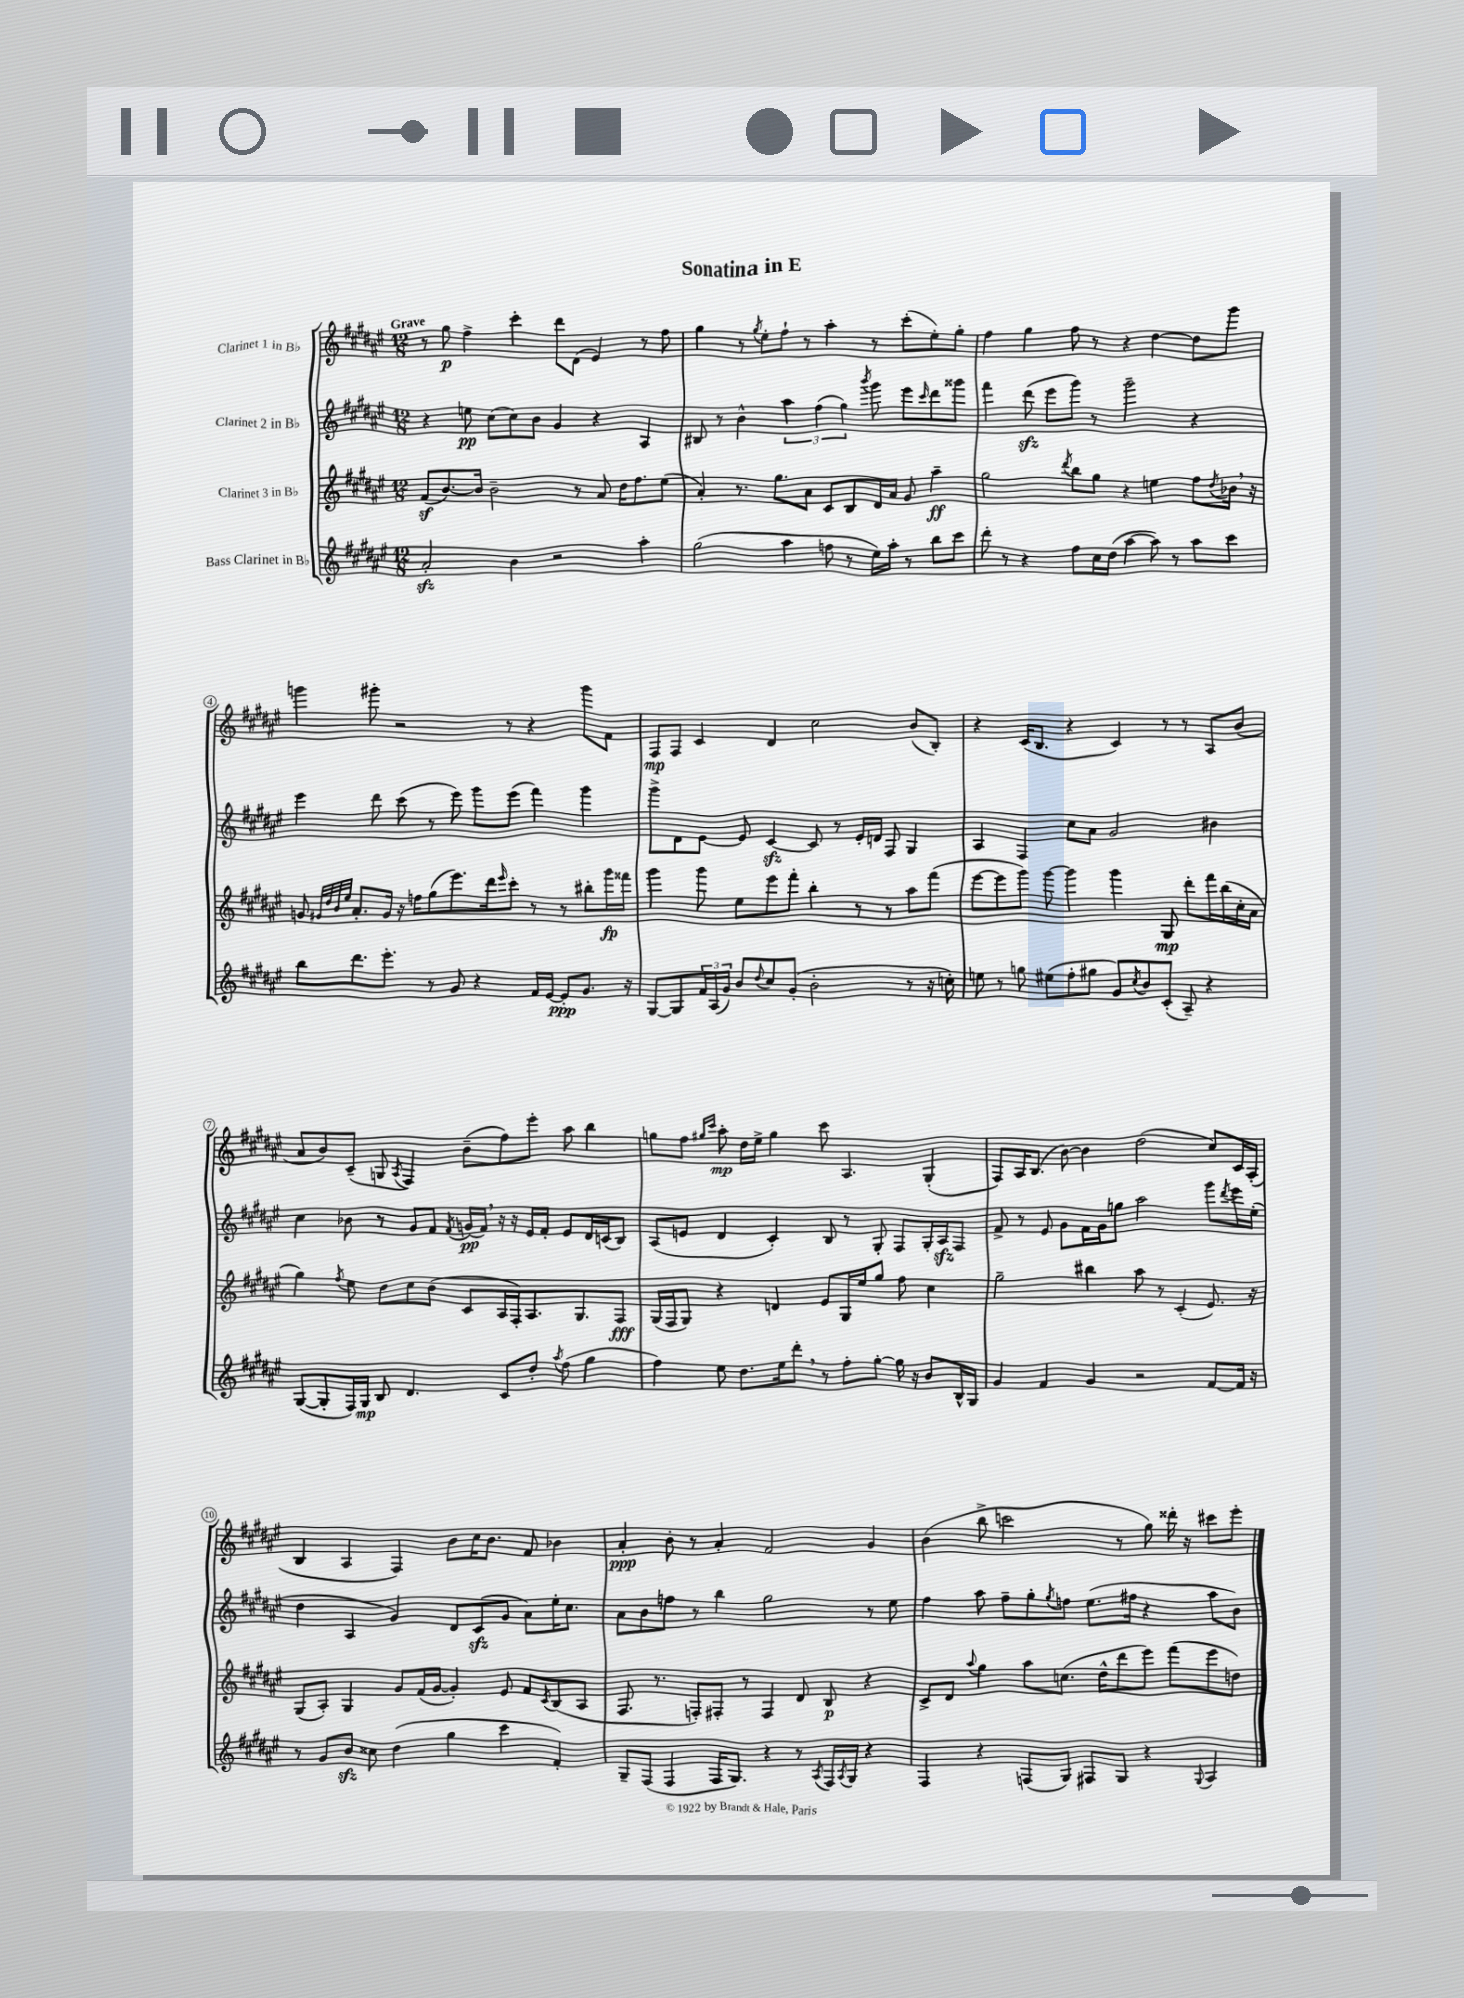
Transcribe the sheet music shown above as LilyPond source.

\header { title = "Sonatina in E" }
<<
\new StaffGroup <<
\new Staff = "s0" \with { instrumentName = "Clarinet 1 in Bb" } {
    \clef treble \key fis \major \numericTimeSignature \time 12/8 \tempo "Grave"
    r8 gis''8\p fis''4-> cis'''4-. dis'''8 dis'8( eis'4) r8 fis''8 |
    gis''4 r8 \acciaccatura { gis''8 } eis''8-. fis''8-! r8 ais''4-. r8 cis'''8-.( eis''8-.) gis''8-. |
    fis''4 gis''4 fis''8 r8 r4 dis''4~ dis''8 gis'''8 |
    g'''4 gis'''8-. r2 r8 r4 gis'''8 fis'8 |
    fis8\mp fis8 cis'4 dis'4 cis''2 b'8( b8-.) |
    r4 cis'16( b8. r4 cis'4) r8 r8 ais8 b'8( |
    ais'8 b'8) cis'8--( g8 \acciaccatura { ais8 } fis4) b'8--( fis''8) eis'''8-. ais''8 b''4 |
    g''8 fis''8 \grace { gis''16 cis'''16 } ais''8-.\mp dis''16 eis''16-> gis''4 cis'''8 ais4. gis4-.( |
    fis8) ais16 b8.( b'8~) b'4 dis''2( cis''8) cis'16 ais16-.( |
    b4 ais4 fis4) b'8 cis''16 b'8. fis'8 bes'4 |
    ais'4-.\ppp b'8-. r8 ais'4-. fis'2 gis'4 |
    b'4( b''8-> c'''2 r8 gis''8) disis'''16-. r16 cis'''8 eis'''8-. \bar "|." |
}
\new Staff = "s1" \with { instrumentName = "Clarinet 2 in Bb" } {
    \clef treble \key fis \major \numericTimeSignature \time 12/8
    r4 e''8\pp cis''8( cis''8) b'8 gis'4 r4 ais4 |
    bis8 r8 b'4-^ \tuplet 3/2 { ais''4 fis''4( gis''4) } \acciaccatura { b'''8 } gis'''8 eis'''8 \grace { cis'''16 } dis'''8 gisis'''8 |
    fis'''4 dis'''8\sfz( eis'''8 gis'''8) r8 gis'''2-- r4 |
    eis'''4 dis'''8 cis'''8( r8 eis'''8) gis'''8 eis'''8( fis'''4) gis'''4 |
    gis'''8-> dis'8 eis'8~ eis'8 cis'4~\sfz cis'8 r8 eis'16-. d'16 fis8 gis4 |
    ais4 fis4 cis''8 ais'8 gis'2 bis'4 |
    cis''4 bes'8 r8 gis'8 fis'8 \acciaccatura { fis'8 } g'16\pp( fis'16) \breathe r16 r16 eis'16 fis'16-. eis'8 dis'16 c'16( b8) |
    ais8( e'8 dis'4 cis'4-.) b8 r8 gis8-. fis8 gis16-. ais16\sfz fis8 |
    fis'8-> r8 eis'8 gis'8 fis'16 gis'16 g''8 ais''2 gis'''8 \acciaccatura { dis'''8 } eis'''16 eis''16-.( |
    dis''4 ais4 gis'4) dis'8 cis'8\sfz( gis'8 ais'8) eis''16-. cis''8. |
    ais'8 b'8 f''8 r8 b''4 gis''2 r8 eis''8 |
    fis''4 ais''8 fis''8-- gis''8-. \acciaccatura { gis''8 } f''8 eis''8.( fis''16 r4 ais''8 b'8) \bar "|." |
}
\new Staff = "s2" \with { instrumentName = "Clarinet 3 in Bb" } {
    \clef treble \key fis \major \numericTimeSignature \time 12/8
    fis'8\sf( b'8.~) b'16 b'2-- r8 ais'8 dis''16 fis''8. eis''8( |
    ais'4-.) r8. gis''8. ais'8 cis'8 b8 dis'16 ais'16 gis'8 ais''4--\ff |
    gis''2 \acciaccatura { dis'''8 } b''8 gis''8 r4 e''4 fis''8 \acciaccatura { dis''8 } bes'16 \breathe r16 |
    g'8 \grace { gis'32 dis''32 b'32 eis''32 } ais'8.-. gis'16 r16 f''16 gis''8( eis'''8.) dis'''16 \grace { eis'''16 } cis'''8-. r8 r8 bis''8-. gis'''16\fp fisis'''16 |
    gis'''4 gis'''8 eis''8 eis'''8 fis'''8-. b''4-. r8 r8 ais''8 fis'''8( |
    eis'''8~ eis'''8 gis'''8) gis'''8~ gis'''4 gis'''4 gis8\mp dis'''8-. fis'''16 b''16( cis''16-. ais'16 |
    gis''4) \acciaccatura { fis''8 } eis''8 dis''8 cis''8 b'8( cis'8 ais16 fis16-.) ais8. gis8. fis8\fff |
    gis16( fis16 gis8) r4 d'4 eis'8 gis16 eis''16 gis''8 fis''8 cis''4 |
    gis''2-- bis''4 ais''8 r8 cis'4-.( eis'8.) r16 |
    gis8( ais8-.) gis4 gis'8 fis'16( gis'16~ gis'4-.) eis'8 fis'8 \acciaccatura { cis'8 } b8( ais8 |
    fis8. r8. f8-.) fis8-. r8 fis4 dis'8 b8\p r4 |
    cis'8-> dis'8 \appoggiatura { ais''8 } gis''4 ais''8 c''8.( dis''16-^ dis'''8 eis'''8) fis'''8( eis'''8 d''8) \bar "|." |
}
\new Staff = "s3" \with { instrumentName = "Bass Clarinet in Bb" } {
    \clef treble \key fis \major \numericTimeSignature \time 12/8
    ais'2-.\sfz b'4 r2 ais''4-. |
    gis''2( ais''4 f''8 r8 eis''16) ais''16-. r8 b''8 cis'''8 |
    dis'''8-. r8 r4 fis''8 cis''16 dis''16( ais''4~ ais''8) r8 ais''8 cis'''8 |
    b''8 dis'''8. eis'''8.-. r8 gis'8 r4 fis'16 eis'16~ eis'8-.\ppp gis'8. r16 |
    gis8~ gis8 \tuplet 3/2 { fis'16 ais16( gis'16) } b'8 \appoggiatura { dis''8 } cis''8 gis'8-.( b'2-. r8 r16 c''16-.) |
    e''8 r8 g''8 eis''8( fis''8-. gis''8 gis'8) \acciaccatura { cis''8 } b'8 cis'8-.( ais8--) r4 |
    gis8~( gis8-. fis16) gis16\mp b8 dis'4. cis'8 dis''8-. \acciaccatura { ais''8 } fis''8( gis''4 |
    fis''4) eis''8 dis''8. eis''16 dis'''8-. \breathe r8 fis''8-. gis''8~-. gis''16 r16 b'8 b16-^ gis16 |
    gis'4 fis'4 gis'4 r2 fis'8~ fis'16 r16 |
    r8 gis'8 b'8\sfz cisis''8 dis''4( gis''4 cis'''4 fis'4-.) |
    gis8-- fis8( fis4 fis16 gis8.) r4 r8 \acciaccatura { ais8 } fis16 \acciaccatura { ais8 } gis16 r4 |
    fis4 r4 f8( gis8) fis8 gis8 r4 \appoggiatura { gis8 } ais4 \bar "|." |
}
>>
>>
\layout { \context { \Score \override BarNumber.stencil = #(make-stencil-circler 0.1 0.3 ly:text-interface::print) } }
